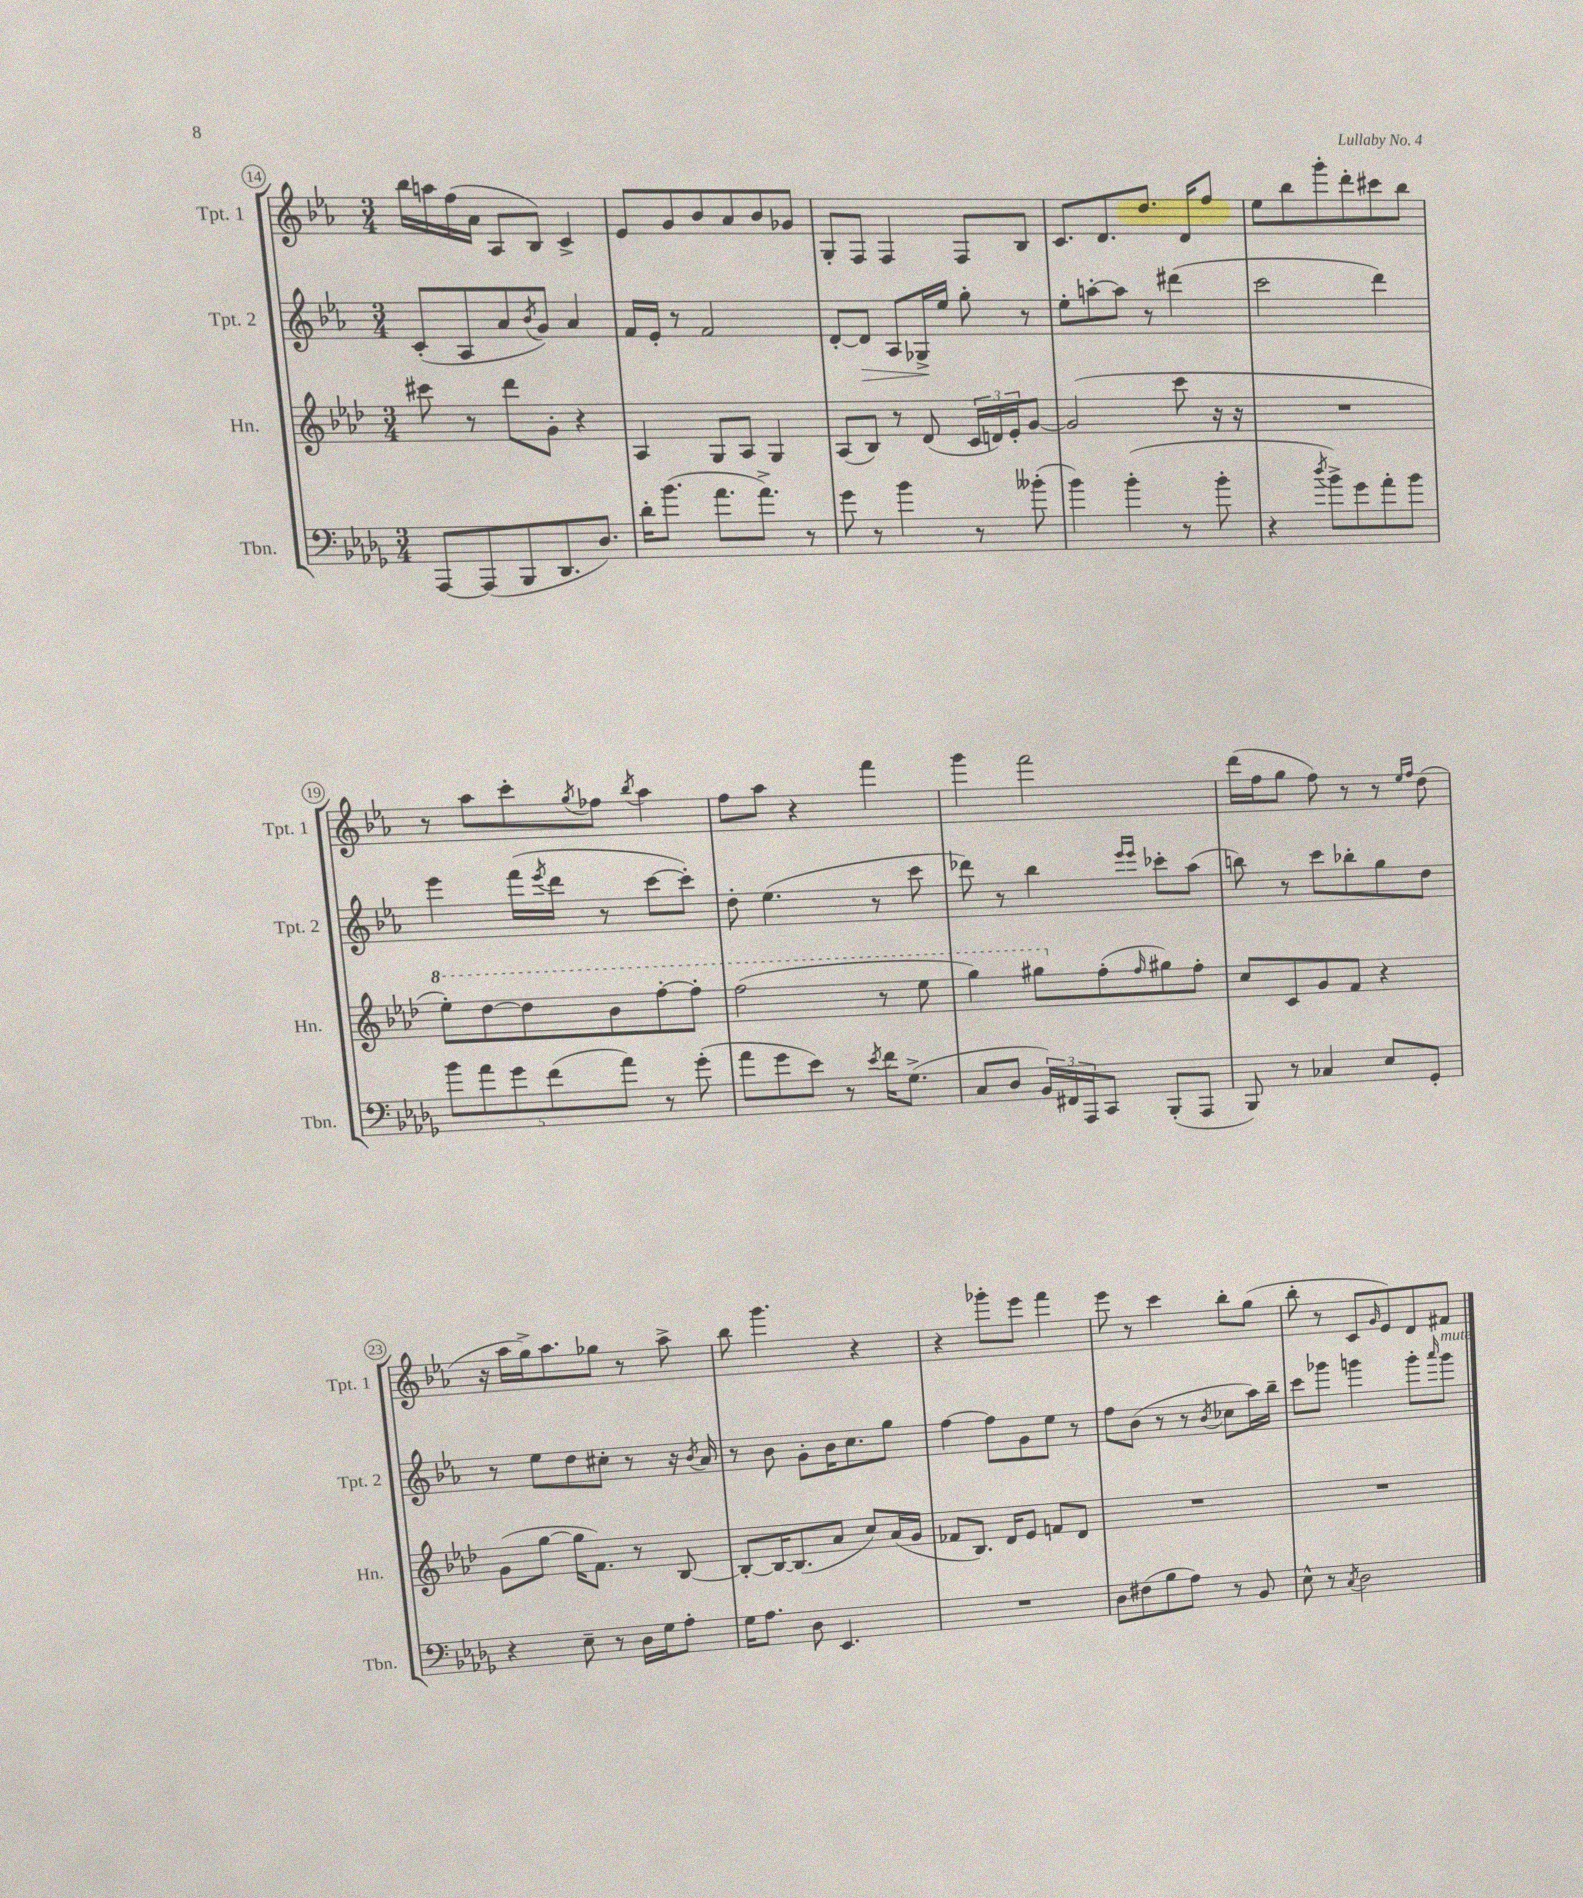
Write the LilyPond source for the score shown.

<<
\new StaffGroup <<
\new Staff = "s0" \with { instrumentName = "Tpt. 1" shortInstrumentName = "Tpt. 1" } {
    \clef treble \key ees \major \numericTimeSignature \time 3/4
    bes''16 a''16 f''16( aes'16 aes8 bes8) c'4-> |
    ees'8 g'8 bes'8 aes'8 bes'8 ges'8 |
    g8-. f8 f4 f8 bes8 |
    c'8. d'8. d''8. d'16 f''8 |
    ees''8 bes''8 g'''8-. d'''8-. cis'''8 bes''8 |
    r8 aes''8 c'''8-. \acciaccatura { g''8 } fes''8 \acciaccatura { bes''8 } aes''4 |
    f''8 aes''8 r4 f'''4 |
    g'''4 f'''2 |
    d'''16( f''16 g''8 f''8) r8 r8 \grace { ees''16 f''16 } d''8( |
    r16 aes''16 g''16->) aes''8. ges''8 r8 aes''8-> |
    bes''8 g'''4. r4 |
    r4 ges'''8-. ees'''8 f'''4 |
    ees'''8 r8 c'''4 bes''8-. g''8( |
    bes''8-. r8 c'8 \grace { g'16 } ees'8) d'8 fis'8 \bar "|." |
}
\new Staff = "s1" \with { instrumentName = "Tpt. 2" shortInstrumentName = "Tpt. 2" } {
    \clef treble \key ees \major \numericTimeSignature \time 3/4
    c'8-.( aes8 aes'8 \acciaccatura { bes'8 } g'8) aes'4 |
    f'16 ees'16-. r8 f'2 |
    d'8~-. d'8\> aes8 ges16->\! ees''16 g''8-. r8 |
    ees''8-. a''8~-. a''8 r8 dis'''4( |
    c'''2 d'''4) |
    ees'''4 f'''16( \acciaccatura { ees'''8 } d'''16 r8 c'''8~ c'''8-.) |
    d''8-. ees''4.( r8 c'''8 |
    des'''8) r8 bes''4 \grace { ees'''16 ees'''16 } ces'''8-. aes''8( |
    b''8) r8 c'''8 bes''8-. g''8 d''8 |
    r8 ees''8 d''8 cis''8-. r8 r16 \acciaccatura { bes'8 } aes'16 |
    r8 bes'8 g'8-. bes'16 c''8. g''8 |
    f''4~ f''8 g'8 ees''8 r8 |
    f''8 bes'8( r8 r8 \acciaccatura { bes'8 } ces''8 aes''16) bes''16-- |
    c'''8 ges'''8 g'''4 g'''8-. \grace { aes'''16 } g'''8^\markup { \italic "mute" } \bar "|." |
}
\new Staff = "s2" \with { instrumentName = "Hn." shortInstrumentName = "Hn." } {
    \clef treble \key aes \major \numericTimeSignature \time 3/4
    cis'''8 r8 des'''8 g'8-. r4 |
    aes4 g8 aes8 g4 |
    aes8( bes8) r8 des'8( \tuplet 3/2 { c'16 d'16) ees'16-. } g'8~ |
    g'2( c'''8 r16 r16 |
    R2. |
    \ottava #1 ees'''8-.) des'''8~ des'''8 bes''8 f'''8~-. f'''8-. |
    f'''2( r8 ees'''8 |
    g'''4) gis'''8 \ottava #0 f''8-.( \grace { f''16 } gis''8) f''8-. |
    c''8 c'8 g'8 f'8 r4 |
    g'8( g''8~ g''16 f'8.) r8 bes8~ |
    bes8~-. bes16~ bes8.( aes'8 c''8) aes'16( g'16 |
    fes'8 bes8.) des'16 ees'8 f'8 des'8 |
    R2. |
    R2. \bar "|." |
}
\new Staff = "s3" \with { instrumentName = "Tbn." shortInstrumentName = "Tbn." } {
    \clef bass \key des \major \numericTimeSignature \time 3/4
    aes,,8~ aes,,8( bes,,8 des,8. des8.) |
    des'16-. bes'8.( aes'8. aes'8.->) r8 |
    ges'8 r8 bes'4 r8 beses'8-.( |
    bes'4) bes'4-.( r8 bes'8-. |
    r4 \acciaccatura { des''8 } bes'8->) ges'8 aes'8-. bes'8 |
    \tuplet 5/4 { bes'8 aes'8 ges'8 f'8( aes'8) } r8 ges'8-.( |
    aes'8 ges'8 ees'8) r8 \acciaccatura { ees'8 } f'16 ges8.->( |
    c8 des8 \tuplet 3/2 { bes,16) fis,16 aes,,16 } c,8 bes,,8-.( aes,,8 |
    bes,,8) r8 ces4 ees8 ges,8-. |
    r4 ees8-- r8 des16 ges16 aes8-. |
    ges16 aes8. des8 ees,4. |
    R2. |
    des8 fis8( bes8 aes8) r8 bes,8 |
    ees8-^ r8 \acciaccatura { c8 } des2 \bar "|." |
}
>>
>>
\layout { \context { \Score currentBarNumber = #14 \override BarNumber.stencil = #(make-stencil-circler 0.1 0.3 ly:text-interface::print) } }
